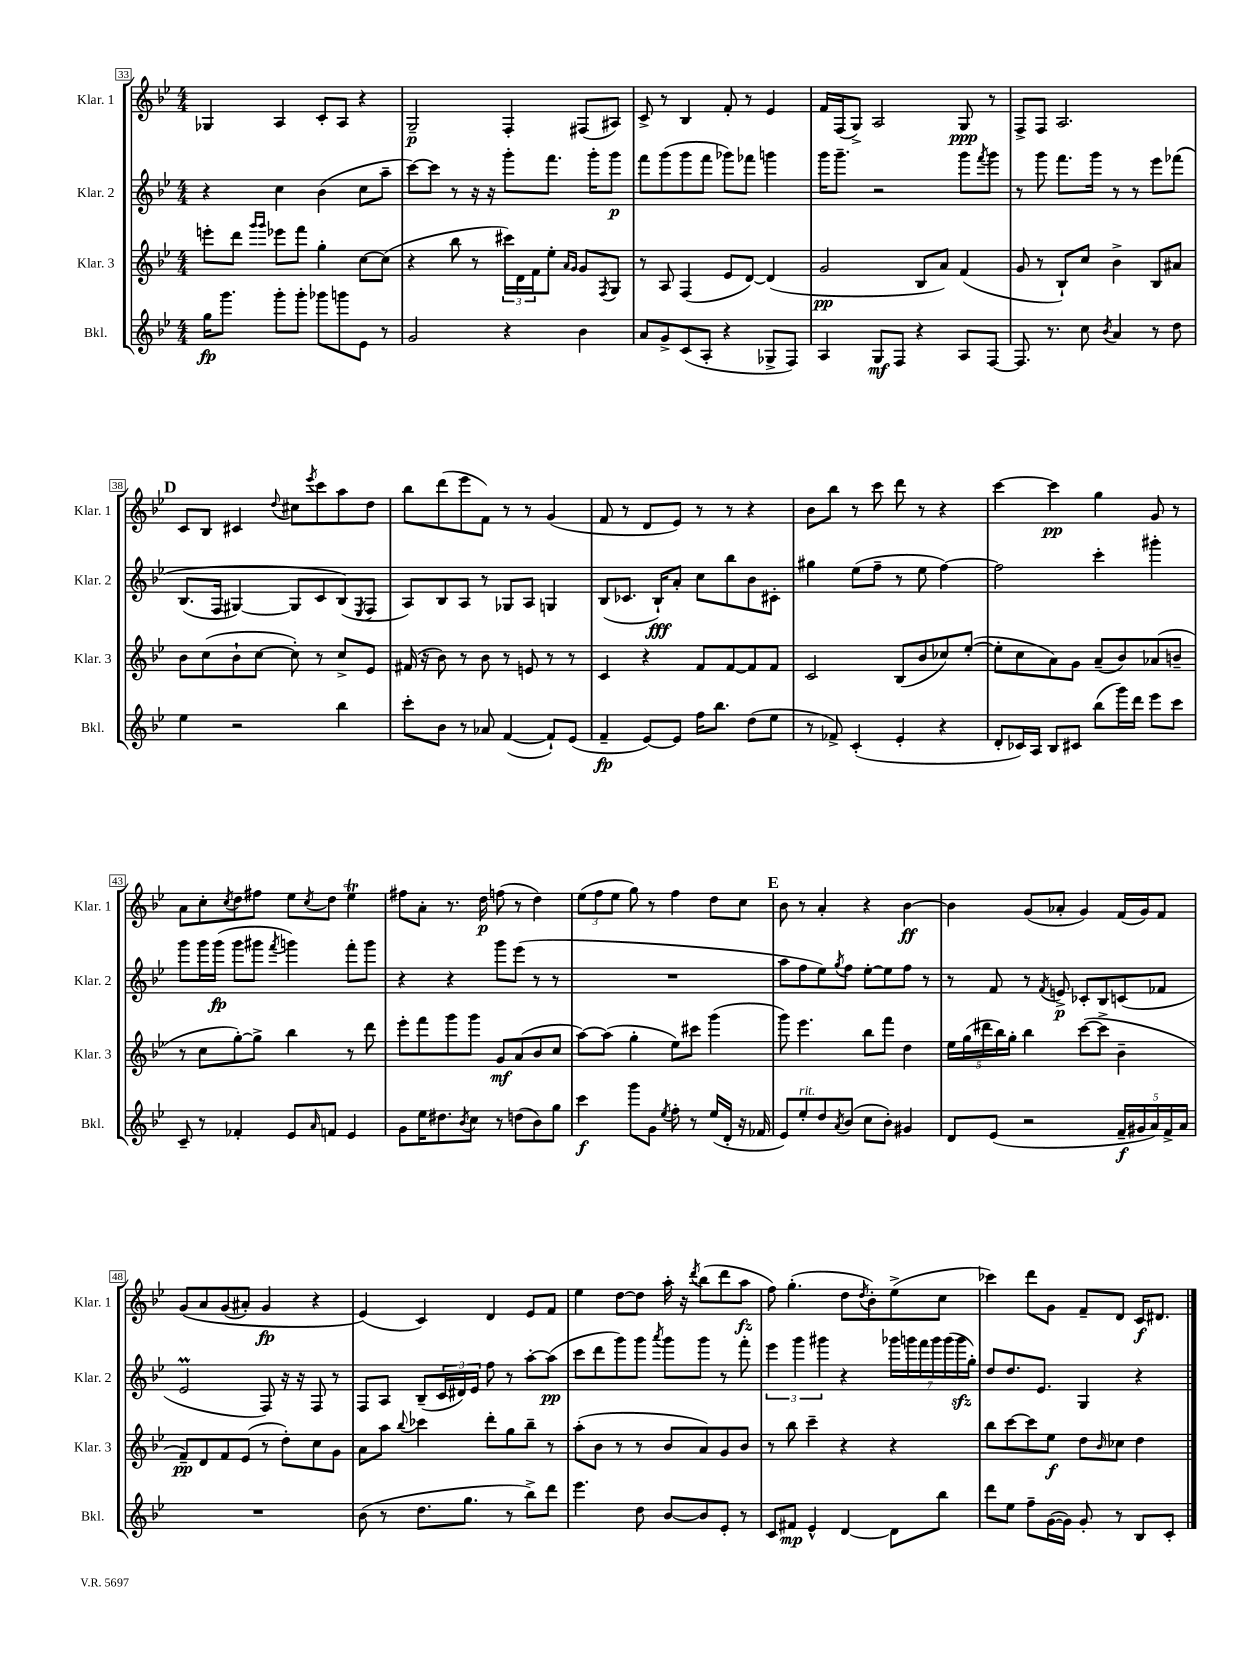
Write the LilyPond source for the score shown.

<<
\new StaffGroup <<
\new Staff = "s0" \with { instrumentName = "Klar. 1" shortInstrumentName = "Klar. 1" } {
    \clef treble \key bes \major \numericTimeSignature \time 4/4
    ges4 a4 c'8-. a8 r4 |
    g2--\p f4-. fis8( ais8) |
    c'8-> r8 bes4 f'8-. r8 ees'4 |
    f'16 f16( g8->) a2 g8\ppp r8 |
    f8-> f8 a2. |
    \mark \markup { \bold "D" } c'8 bes8 cis'4 \appoggiatura { d''8 } cis''8 \acciaccatura { ees'''8 } c'''8 a''8 d''8 |
    bes''8 d'''8( ees'''8 f'8) r8 r8 g'4( |
    f'8 r8 d'8 ees'8) r8 r8 r4 |
    bes'8 bes''8 r8 c'''8 d'''8 r8 r4 |
    c'''4~ c'''4\pp g''4 g'8 r8 |
    a'8 c''8-. \acciaccatura { c''8 } d''8 fis''8 ees''8 \acciaccatura { c''8 } d''8 ees''4\trill |
    fis''8 a'8-. r8. d''16\p f''8( r8 d''4) |
    \tuplet 3/2 { ees''8( f''8 ees''8 } g''8) r8 f''4 d''8 c''8 |
    \mark \markup { \bold "E" } bes'8 r8 a'4-. r4 bes'4~\ff |
    bes'4 g'8( aes'8-. g'4) f'16( g'16) f'8 |
    g'8\( a'8 g'8( ais'8-.) g'4\fp r4 |
    ees'4(\) c'4) d'4 ees'8 f'8 |
    ees''4 d''8~ d''8 a''16-. r16 \acciaccatura { d'''8 } bes''8( d'''8 a''8\fz |
    f''8) g''4.-.( d''8 \acciaccatura { d''8 } bes'8-.) ees''8->( c''8 |
    ces'''4) d'''8 g'8 f'8-- d'8 c'16\f dis'8. \bar "|." |
}
\new Staff = "s1" \with { instrumentName = "Klar. 2" shortInstrumentName = "Klar. 2" } {
    \clef treble \key bes \major \numericTimeSignature \time 4/4
    r4 c''4 bes'4( c''8 a''8-- |
    c'''8~) c'''8 r8 r16 r16 g'''8-. f'''8. g'''16-. g'''8\p |
    f'''8 g'''8( g'''8 f'''8 ges'''8) fes'''8 g'''4 |
    g'''16 g'''8.-- r2 g'''8 \acciaccatura { f'''8 } g'''8 |
    r8 g'''8 f'''8. g'''16 r8 r8 ees'''8 fes'''8\( |
    \mark \markup { \bold "D" } bes8.( f16 gis4~) gis8 c'8 bes8(\) \acciaccatura { ees8 } f8 |
    a8) bes8 a8 r8 ges8 a8 g4 |
    bes8( ces'8. bes16-!\fff) a'8-. c''8 bes''8 bes'8 cis'8-. |
    gis''4 ees''8( f''8-- r8 ees''8 f''4~) |
    f''2 c'''4-. gis'''4-. |
    g'''8 g'''16 g'''16\fp( g'''8 gis'''8 \acciaccatura { f'''8 } g'''4) f'''8-. g'''8 |
    r4 r4 g'''8 ees'''8( r8 r8 |
    R1 |
    \mark \markup { \bold "E" } a''8 f''8 ees''8) \acciaccatura { g''8 } f''8 ees''8~-. ees''8 f''8 r8 |
    r8 f'8 r8 \acciaccatura { f'8 } e'8->\p ces'8-. bes8 c'8( fes'8 |
    ees'2\prall f8) r16 r16 f8 r8 |
    f8 a8 bes8--( \tuplet 3/2 { c'16 dis'16) ees'16 } f''8 r8 a''8~-. a''8\pp( |
    c'''8 d'''8 g'''8) g'''8 \acciaccatura { a'''8 } g'''8 g'''8 r8 f'''8-. |
    \tuplet 3/2 { ees'''4 g'''4 gis'''4 } r4 \tuplet 7/4 { ges'''16 g'''16 f'''16 g'''16 g'''16( g'''16\sfz g''16-.) } |
    d''8 d''8. ees'8. g4 r4 \bar "|." |
}
\new Staff = "s2" \with { instrumentName = "Klar. 3" shortInstrumentName = "Klar. 3" } {
    \clef treble \key bes \major \numericTimeSignature \time 4/4
    e'''8-. d'''8 \grace { g'''16 g'''16 } ees'''8 f'''8 g''4-. c''8~ c''8( |
    r4 bes''8 r8 \tuplet 3/2 { cis'''16) d'16 f'16 } ees''8-. \grace { a'16 g'16 } g'8 \acciaccatura { f8 } g8 |
    r8 a8 f4( ees'8 d'8~) d'4( |
    g'2\pp bes8 a'8) f'4( |
    g'8 r8 bes8-!) c''8 bes'4-> bes8 ais'8 |
    \mark \markup { \bold "D" } bes'8 c''8( bes'8-! c''8~ c''8-.) r8 c''8-> ees'8 |
    fis'16( r16 bes'8) r8 bes'8 r8 e'8 r8 r8 |
    c'4 r4 f'8 f'8~ f'8 f'8 |
    c'2 bes8( bes'8 ces''8) ees''8~-.( |
    ees''8-. c''8 a'8) g'8 a'8--( bes'8) aes'8( b'8-- |
    r8 c''8 g''8~-.) g''8-> bes''4 r8 d'''8 |
    ees'''8-. f'''8 g'''8 g'''8 g'8\mf a'8( bes'8 c''8 |
    a''8~) a''8( g''4-. ees''8) cis'''8 g'''4( |
    \mark \markup { \bold "E" } g'''8) ees'''4. bes''8 f'''8 d''4 |
    \tuplet 5/4 { ees''16 g''16( dis'''16 bes''16) g''16-. } bes''4 c'''8~( c'''8-> bes'4-- |
    f'8--\pp) d'8 f'8 ees'8( r8 d''8-.) c''8 g'8 |
    a'8 a''8 \appoggiatura { bes''8 } ces'''4 d'''8-. g''8 bes''8-- r8 |
    a''8-.( bes'8 r8 r8 bes'8 a'8) g'8 bes'8 |
    r8 bes''8 c'''4-- r4 r4 |
    bes''8 c'''8~ c'''8 ees''8\f d''8 \grace { bes'16 } ces''8 d''4 \bar "|." |
}
\new Staff = "s3" \with { instrumentName = "Bkl." shortInstrumentName = "Bkl." } {
    \clef treble \key bes \major \numericTimeSignature \time 4/4
    g''16\fp g'''8. g'''8-. g'''8-. ges'''8 g'''8 ees'8 r8 |
    g'2 r4 bes'4 |
    a'8 g'8-> c'8( a8-. r4 ges8-> f8) |
    a4 g8\mf f8 r4 a8 f8~ |
    f8. r8. c''8 \acciaccatura { bes'8 } a'4 r8 d''8 |
    \mark \markup { \bold "D" } ees''4 r2 bes''4 |
    c'''8-. bes'8 r8 aes'8 f'4~( f'8-!) ees'8( |
    f'4--\fp ees'8~) ees'8 f''16 bes''8. d''8( ees''8 |
    r8 fes'8->) c'4-.( ees'4-. r4 |
    d'8-. ces'16) a16 bes8 cis'8 bes''8( g'''16) d'''16 ees'''8 c'''8 |
    c'8-- r8 fes'4-. ees'8 \grace { a'16 } f'8 ees'4 |
    g'8 ees''16 dis''8. \acciaccatura { bes'8 } c''8 r8 d''8( bes'8) g''8 |
    c'''4\f g'''8 g'8 \acciaccatura { ees''8 } f''8-. r8 ees''16( d'16-. r16 fes'16 |
    \mark \markup { \bold "E" } ees'8) ees''8-.^\markup { \italic "rit." } d''8 \acciaccatura { a'8 } bes'8( c''8 bes'8-.) gis'4 |
    d'8 ees'8( r2 \tuplet 5/4 { f'16--\f gis'16 a'16) f'16-> a'16 } |
    R1 |
    bes'8( r8 d''8. g''8. r8 bes''8->) d'''8 |
    ees'''4. d''8 bes'8~ bes'8 ees'8-. r8 |
    c'8 fis'8\mp ees'4-^ d'4~ d'8 bes''8 |
    d'''8 ees''8 f''8-- g'16~( g'16) g'8-. r8 bes8 c'8-. \bar "|." |
}
>>
>>
\layout { \context { \Score currentBarNumber = #33 \override BarNumber.stencil = #(make-stencil-boxer 0.1 0.3 ly:text-interface::print) } }
